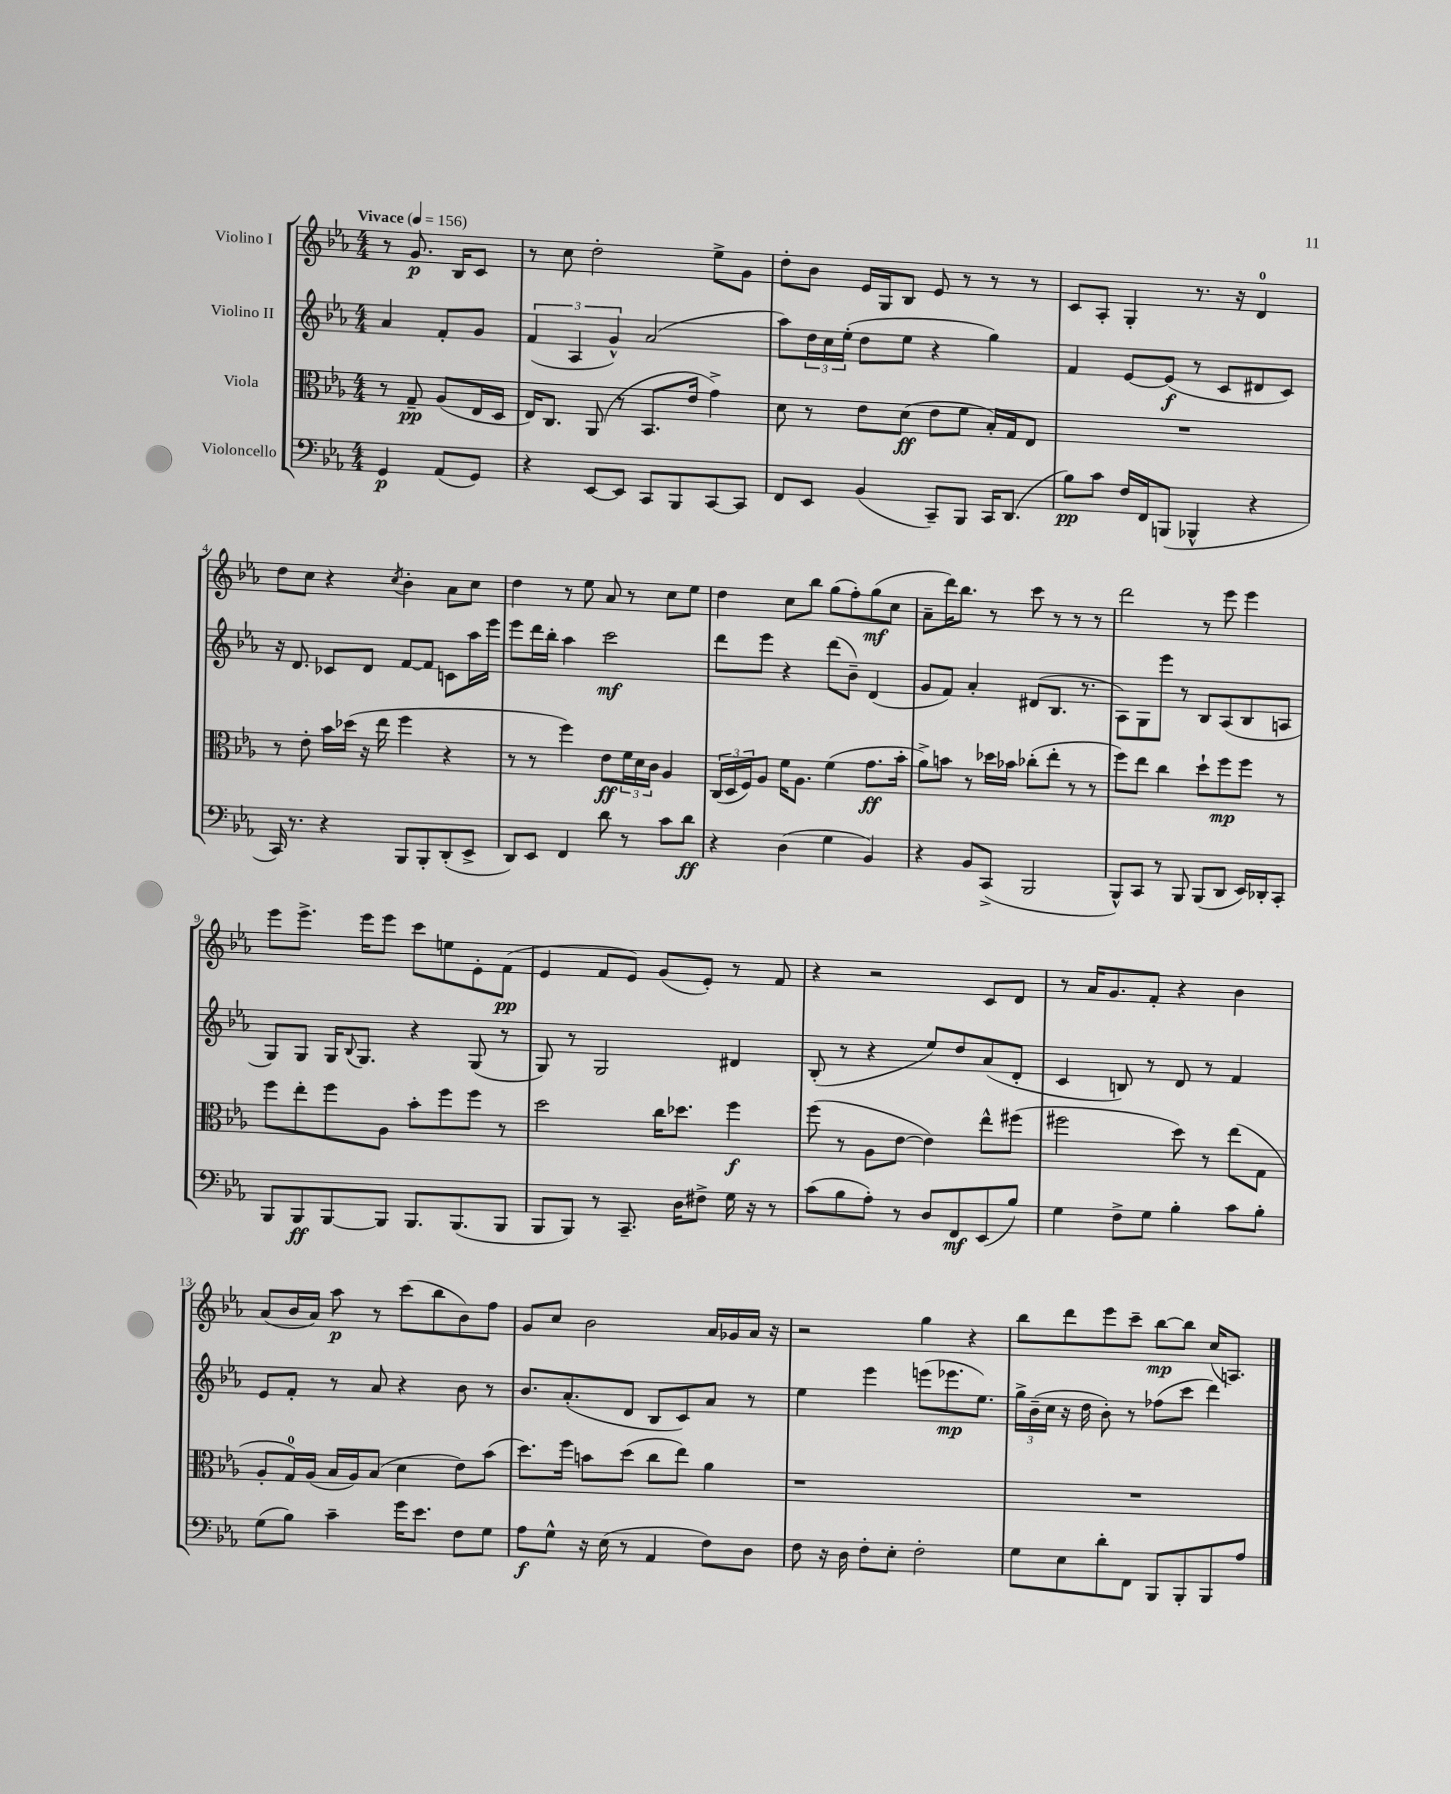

**kern	**kern	**kern	**kern
*staff4	*staff3	*staff2	*staff1
*clefF4	*clefC3	*clefG2	*clefG2
*k[b-e-a-]	*k[b-e-a-]	*k[b-e-a-]	*k[b-e-a-]
*M4/4	*M4/4	*M4/4	*M4/4
*MM156	*MM156	*MM156	*MM156
4GG	8r	4a-	8r
.	8G~	.	8.g
(8AA-	(8A-	8f'	.
.	.	.	16B-
8GG)	16E-	8g	8c
.	16D	.	.
=	=	=	=
4r	16E-)	(6f	8r
.	8.C	.	.
.	.	.	8cc
.	.	6A-	.
[8EE-	(8AA-	.	2dd'
.	.	6g^^)	.
8EE-]	8r	.	.
8CC	8.BB-	(2a-	.
8BBB-	.	.	.
.	16e-	.	.
[8CC	4g^)	.	8ee-^
8CC]	.	.	8g
=	=	=	=
8FF	8d	8aa-)	8dd'
8EE-	8r	24dd	8b-
.	.	24cc	.
.	.	(24ee-'	.
(4BB-	8e-	8dd	16e-
.	.	.	16G
.	(8d	8ee-	8B-
8CC~)	8e-	4r	8e-
8BBB-	8f	.	8r
16CC	16B-')	4gg)	8r
(8.DD	16G	.	.
.	8E-	.	8r
=	=	=	=
8B-)	1r	4f	8c
8c	.	.	8A-'
16F	.	[8e-	4G'
16FF	.	.	.
(8BBB	.	(8e-]	.
4BBB-^^	.	8r	8.r
.	.	8c	.
.	.	.	16r
4r	.	8d#	4d
.	.	8c)	.
=	=	=	=
16CC)	8r	16r	8dd
8.r	.	8.d	.
.	8e-'	.	8cc
4r	16b-	8c-	4r
.	(16dd-	.	.
.	16r	8d	.
.	16ee-	.	.
.	.	.	8qcc
8BBB-	4ff	[8f	4b-'
8BBB-'	.	8f]	.
(8DD'	4r	8c	8a-
8EE-^	.	16aa-	8cc
.	.	16eee-	.
=	=	=	=
8DD)	8r	8eee-	4dd
8EE-	8r	16ddd	.
.	.	16bb-'	.
4FF	4ff)	4aa-	8r
.	.	.	8ee-
8d	8e-	2ccc	8a-
8r	24f	.	8r
.	24d	.	.
.	24c	.	.
8c	4A-	.	8cc
8d	.	.	8ee-
=	=	=	=
4r	(24C	8ddd	4dd
.	24D	.	.
.	24F)	.	.
.	8A-	8eee-	.
(4D	16f	4r	8cc
.	8.A-	.	.
.	.	.	8bb-
4G	(4f	(8ddd	(8gg
.	.	8b-~)	8ff')
4BB-)	8.g	(4d	(8gg
.	.	.	8cc
.	16b-'	.	.
=	=	=	=
4r	8a-^)	8g	8a-~
.	8b	8f)	16ddd)
.	.	.	8.bb-
8BB-	8r	4a-'	.
(8CC^	16dd-	.	8r
.	16b-	.	.
2BBB-	(8cc-'	(8d#	8ccc
.	8ee-'	8.B-	8r
.	8r	.	8r
.	.	8.r	.
.	8r	.	8r
=	=	=	=
8BBB-^^)	8ff)	8A-)	2ddd
8CC	8ee-	8G	.
8r	4cc	8eee-	.
8BBB-	.	8r	.
(8BBB-	8dd`	8B-	8r
8DD	8ff	(8A-	8eee-
16EE-)	8ff	8B-	4eee-
16DD-'	.	.	.
8CC'	8r	8A	.
=	=	=	=
8BBB-	8ff	8G)	8eee-
8BBB-	8ee-'	8G	8.eee-^
[8BBB-	8ff	16G	.
.	.	8qqB-	.
.	.	8.G	16eee-
8BBB-]	8A-	.	8eee-
8.BBB-	8b-'	4r	8ccc
.	8ff	.	8ee
(8.BBB-	.	.	.
.	8ff	(8G	8e-'
8BBB-	8r	8r	(8f
=	=	=	=
8BBB-	2dd	8G)	4e-
8BBB-)	.	8r	.
8r	.	2G	8f
8.CC~	.	.	8e-)
.	16cc	.	(8g
16D	8.dd-	.	.
8F#^	.	.	8e-')
16G	4ff	4d#	8r
16r	.	.	.
8r	.	.	8f
=	=	=	=
(8c	(8ff	(8B-'	4r
8B-	8r	8r	.
8A-')	8A-	4r	2r
8r	[8e-	.	.
8D	4e-])	8ee-)	.
8FF	.	8dd	.
(8EE-	8ee-^^	(8a-	8c
8B-)	(8ff#	8d'	8d
=	=	=	=
4G	2ff#	4c	8r
.	.	.	16a-
.	.	.	8.g
8F^	.	8B)	.
8G	.	8r	8f'
4B-'	8dd)	8d	4r
.	8r	8r	.
8c	(8ee-	4f	4b-
8B-'	8G	.	.
=	=	=	=
(8G	8A-'	8e-	(8a-
8B-)	16G)	8f'	16b-
.	(16A-	.	16a-)
4c~	16B-	8r	8aa-
.	16A-)	.	.
.	(8B-	8a-	8r
16g	4d	4r	(8ccc
8.e-	.	.	.
.	.	.	8bb-
8F	8e-)	8b-	8b-)
8G	(8b-	8r	8ff
=	=	=	=
8A-	8.dd)	8.b-	8g
8G^^	.	.	8cc
.	16ff	(8.a-'	.
16r	8b	.	2b-
(16E-	.	.	.
8r	(8dd	8d	.
4AA-	8cc	8B-	.
.	8ee-)	8c)	.
8F)	4a-	8a-	16a-
.	.	.	16g-
8D	.	8r	16a-
.	.	.	16r
=	=	=	=
8F	1r	4ee-	2r
16r	.	.	.
16D	.	.	.
8F'	.	4eee-	.
8E-'	.	.	.
2F'	.	(8eee	4gg
.	.	8.eee-	.
.	.	.	4r
.	.	8.ee-)	.
=	=	=	=
8G	1r	24gg^	8bb-
.	.	(24b-~	.
.	.	24cc	.
8E-	.	16r	8ddd
.	.	16dd	.
8d'	.	8b-')	8eee-
8FF	.	8r	8ccc~
8BBB-	.	(8ff-	[8bb-
8BBB-'	.	8ccc	8bb-]
8BBB-	.	4ddd)	(16cc
.	.	.	8.A)
8A-	.	.	.
==	==	==	==
*-	*-	*-	*-
